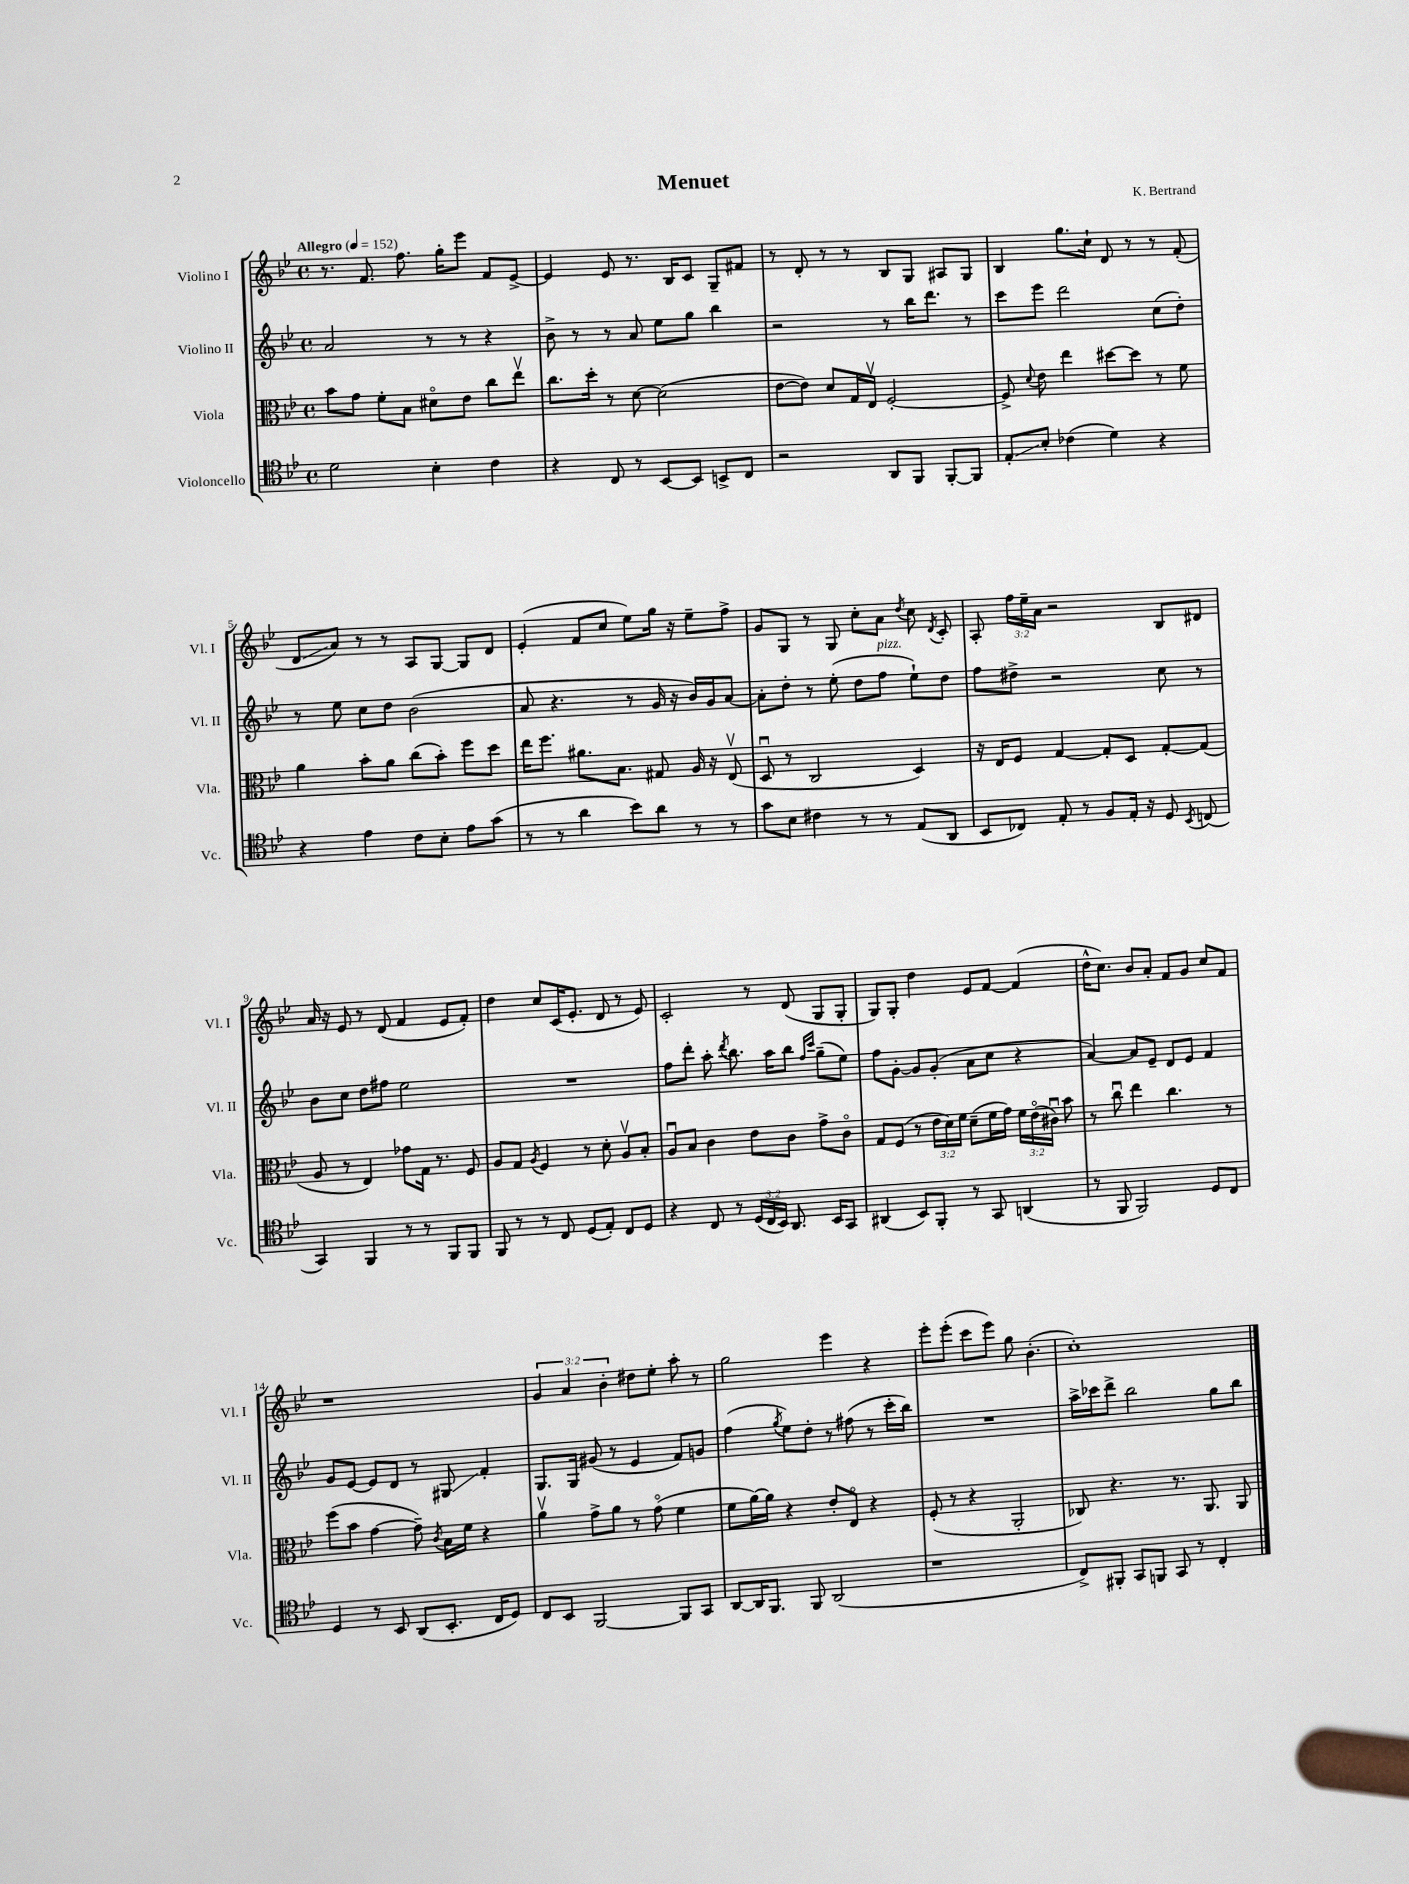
\header { title = "Menuet" composer = "K. Bertrand" }
<<
\new StaffGroup <<
\new Staff = "s0" \with { instrumentName = "Violino I" shortInstrumentName = "Vl. I" } {
    \clef treble \key bes \major \defaultTimeSignature \time 4/4 \override Staff.TupletNumber.text = #tuplet-number::calc-fraction-text \tempo "Allegro" 4 = 152
    \autoBeamOff r8. f'8. f''8. g''16[-. ees'''8] f'8[ ees'8]~-> |
    ees'4 ees'8 r8. bes16[ c'8] g8[-- fis'8] |
    r8 d'8-. r8 r8 bes8[ g8] ais8[ g8] |
    bes4 g''8.[ c''16]-! d'8 r8 r8 f'8-.( |
    d'8[\glissando a'8]) r8 r8 a8[ g8]~ g8[ d'8] |
    ees'4-.( f'8[ c''8] ees''8[) g''16] r16 ees''8[-- f''8]-> |
    g'8[ g8] r8 g8 c''8[-. a'8] \acciaccatura { d''8 } c''8 \acciaccatura { d'8 } c'8-. |
    a8-. \tuplet 3/2 { f''16[ ees''16-- a'16] } r2 bes8[ dis'8] |
    a'16 r16 ees'8 r8 d'8( f'4 ees'8[ f'8]-.) |
    d''4 c''8[ c'16( ees'8.]-. d'8 r8 ees'8) |
    c'2-. r8 d'8( g8[ g8]-. |
    g8[) g8]-. d''4 ees'8[ f'8]~ f'4( |
    d''16[-^ c''8.]) bes'8[ a'8]-. f'8[ g'8] c''8[ f'8] |
    r1 |
    \tuplet 3/2 { g'4 a'4 bes'4-. } dis''8[ ees''8]-. a''8-. r8 |
    g''2 ees'''4 r4 |
    ees'''8[-. ees'''8]-.( c'''8[ ees'''8]) g''8 bes'4.-.( |
    c''1-.) \bar "|." |
}
\new Staff = "s1" \with { instrumentName = "Violino II" shortInstrumentName = "Vl. II" } {
    \clef treble \key bes \major \defaultTimeSignature \time 4/4
    \autoBeamOff a'2 r8 r8 r4 |
    bes'8-> r8 r8 a'8 ees''8[ g''8] bes''4 |
    r2 r8 bes''16[ d'''8.] r8 |
    c'''8[ ees'''8] d'''2 c''8[( d''8]-.) |
    r8 ees''8 c''8[ d''8] bes'2( |
    a'8 r4. r8 g'16 r16 bes'16[) g'16 a'8]~ |
    a'8[-. d''8]-. r8 ees''8-.( d''8[ f''8]^\markup { \italic "pizz." } ees''8[-!) d''8] |
    f''8[ dis''8]-> r2 c''8 r8 |
    bes'8[ c''8] d''8[ fis''8] ees''2 |
    R1 |
    f''8[ d'''8]-. a''8-. \acciaccatura { d'''8 } bes''8. a''16[ bes''8] \grace { f''16[ c'''16] } g''8[--( ees''8]) |
    f''8[ g'8]~-. g'8[ g'8]-.( a'8[ c''8] r4 |
    a'4~) a'8[ ees'8]-- d'8[ ees'8] f'4 |
    g'8[ ees'8]~ ees'8[ d'8] r8 gis8\glissando f'4-. |
    g8.[ g16] gis'8( r8 ees'4 f'8[) g'8] |
    f''4( \acciaccatura { g''8 } ees''8[) d''8]-. r8 fis''8( r8 c'''16[-. bes''16]) |
    R1 |
    a''16[-> ces'''16 d'''8]-> bes''2 g''8[ bes''8] \bar "|." |
}
\new Staff = "s2" \with { instrumentName = "Viola" shortInstrumentName = "Vla." } {
    \clef alto \key bes \major \defaultTimeSignature \time 4/4 \override Staff.TupletNumber.text = #tuplet-number::calc-fraction-text
    \autoBeamOff bes'8[ g'8] f'8[-. bes8] dis'8[\flageolet ees'8] c''8[ ees''8]\upbow |
    c''8.[ d''16]-. r8 d'8~ d'2( |
    ees'8[~ ees'8]) d'8[ g16 ees16]\upbow f2~-. |
    f8-> \appoggiatura { d'8 } ees'8 ees''4 dis''8[~ dis''8] r8 f'8 |
    a'4 bes'8[-. a'8] c''8[( bes'8]-.) f''8[ d''8] |
    ees''16[ f''8.] ais'8.[ bes8.] gis8 a16 r16 ees8\upbow( |
    d8\downbow r8 c2 d4) |
    r16 ees16[ f8] g4~ g8[-. d8] g8[~-. g8]( |
    a8 r8 ees4) ges'8[ g16] r8. f8 |
    a8[ g8] \acciaccatura { a8 } f4 r8 d'8-. a8[\upbow bes8]-. |
    a8[\downbow bes8] c'4 ees'8[ c'8] g'8[-> c'8]\flageolet |
    g8[ f8]( r8 \tuplet 3/2 { ees'16[ d'16) f'16] } d'8[--( f'16 g'16]) \tuplet 3/2 { f'16[ ees'16\flageolet( cis'16]\downbow) } bes'8 |
    r8 c''8\downbow ees''4 c''4. r8 |
    f''8[( bes'8] g'4~ g'8--) \acciaccatura { c'8 } bes16[ f'16] r4 |
    a'4\upbow g'8[-> a'8] r8 g'8\flageolet( f'4 |
    f'8[ a'16~) a'16] r4 ees'8[-. ees8]\flageolet r4 |
    f8-.( r8 r4 a,2-. |
    ces8) r4. r8. a,8. a,8 \bar "|." |
}
\new Staff = "s3" \with { instrumentName = "Violoncello" shortInstrumentName = "Vc." } {
    \clef tenor \key bes \major \defaultTimeSignature \time 4/4 \override Staff.TupletNumber.text = #tuplet-number::calc-fraction-text
    \autoBeamOff d'2 bes4-. c'4 |
    r4 c8 r8 bes,8[~ bes,8] b,8[-> c8] |
    r2 a,8[ f,8] f,8[~-. f,8] |
    ees8[-.\glissando bes8]-. ces'4( d'4) r4 |
    r4 ees'4 c'8[ bes8]-. ees'8[ g'8]( |
    r8 r8 a'4 bes'8[) a'8] r8 r8 |
    g'8[ bes8] cis'4 r8 r8 ees8[( a,8] |
    bes,8[ ces8]) ees8-. r8 f8[ ees16]-. r16 d8 \acciaccatura { bes,8 } c8( |
    g,4) f,4 r8 r8 f,8[ f,8] |
    f,8 r8 r8 c8 d8[( ees8]-.) c8[ d8] |
    r4 c8 r8 \tuplet 3/2 { d16[( c16 bes,16]) } a,8. bes,16[ g,8] |
    ais,4( bes,8[) f,8]-. r8 g,8 a,4( |
    r8 f,8 f,2) d8[ c8] |
    d4 r8 bes,8 a,8[( bes,8.]-. c16[ d8]) |
    c8[ bes,8] f,2~ f,8[ g,8] |
    a,8[~ a,16 f,8.] f,8 a,2( |
    r1 |
    c8[->) fis,8]-. g,8[ f,8] g,8 r8 c4-. \bar "|." |
}
>>
>>
